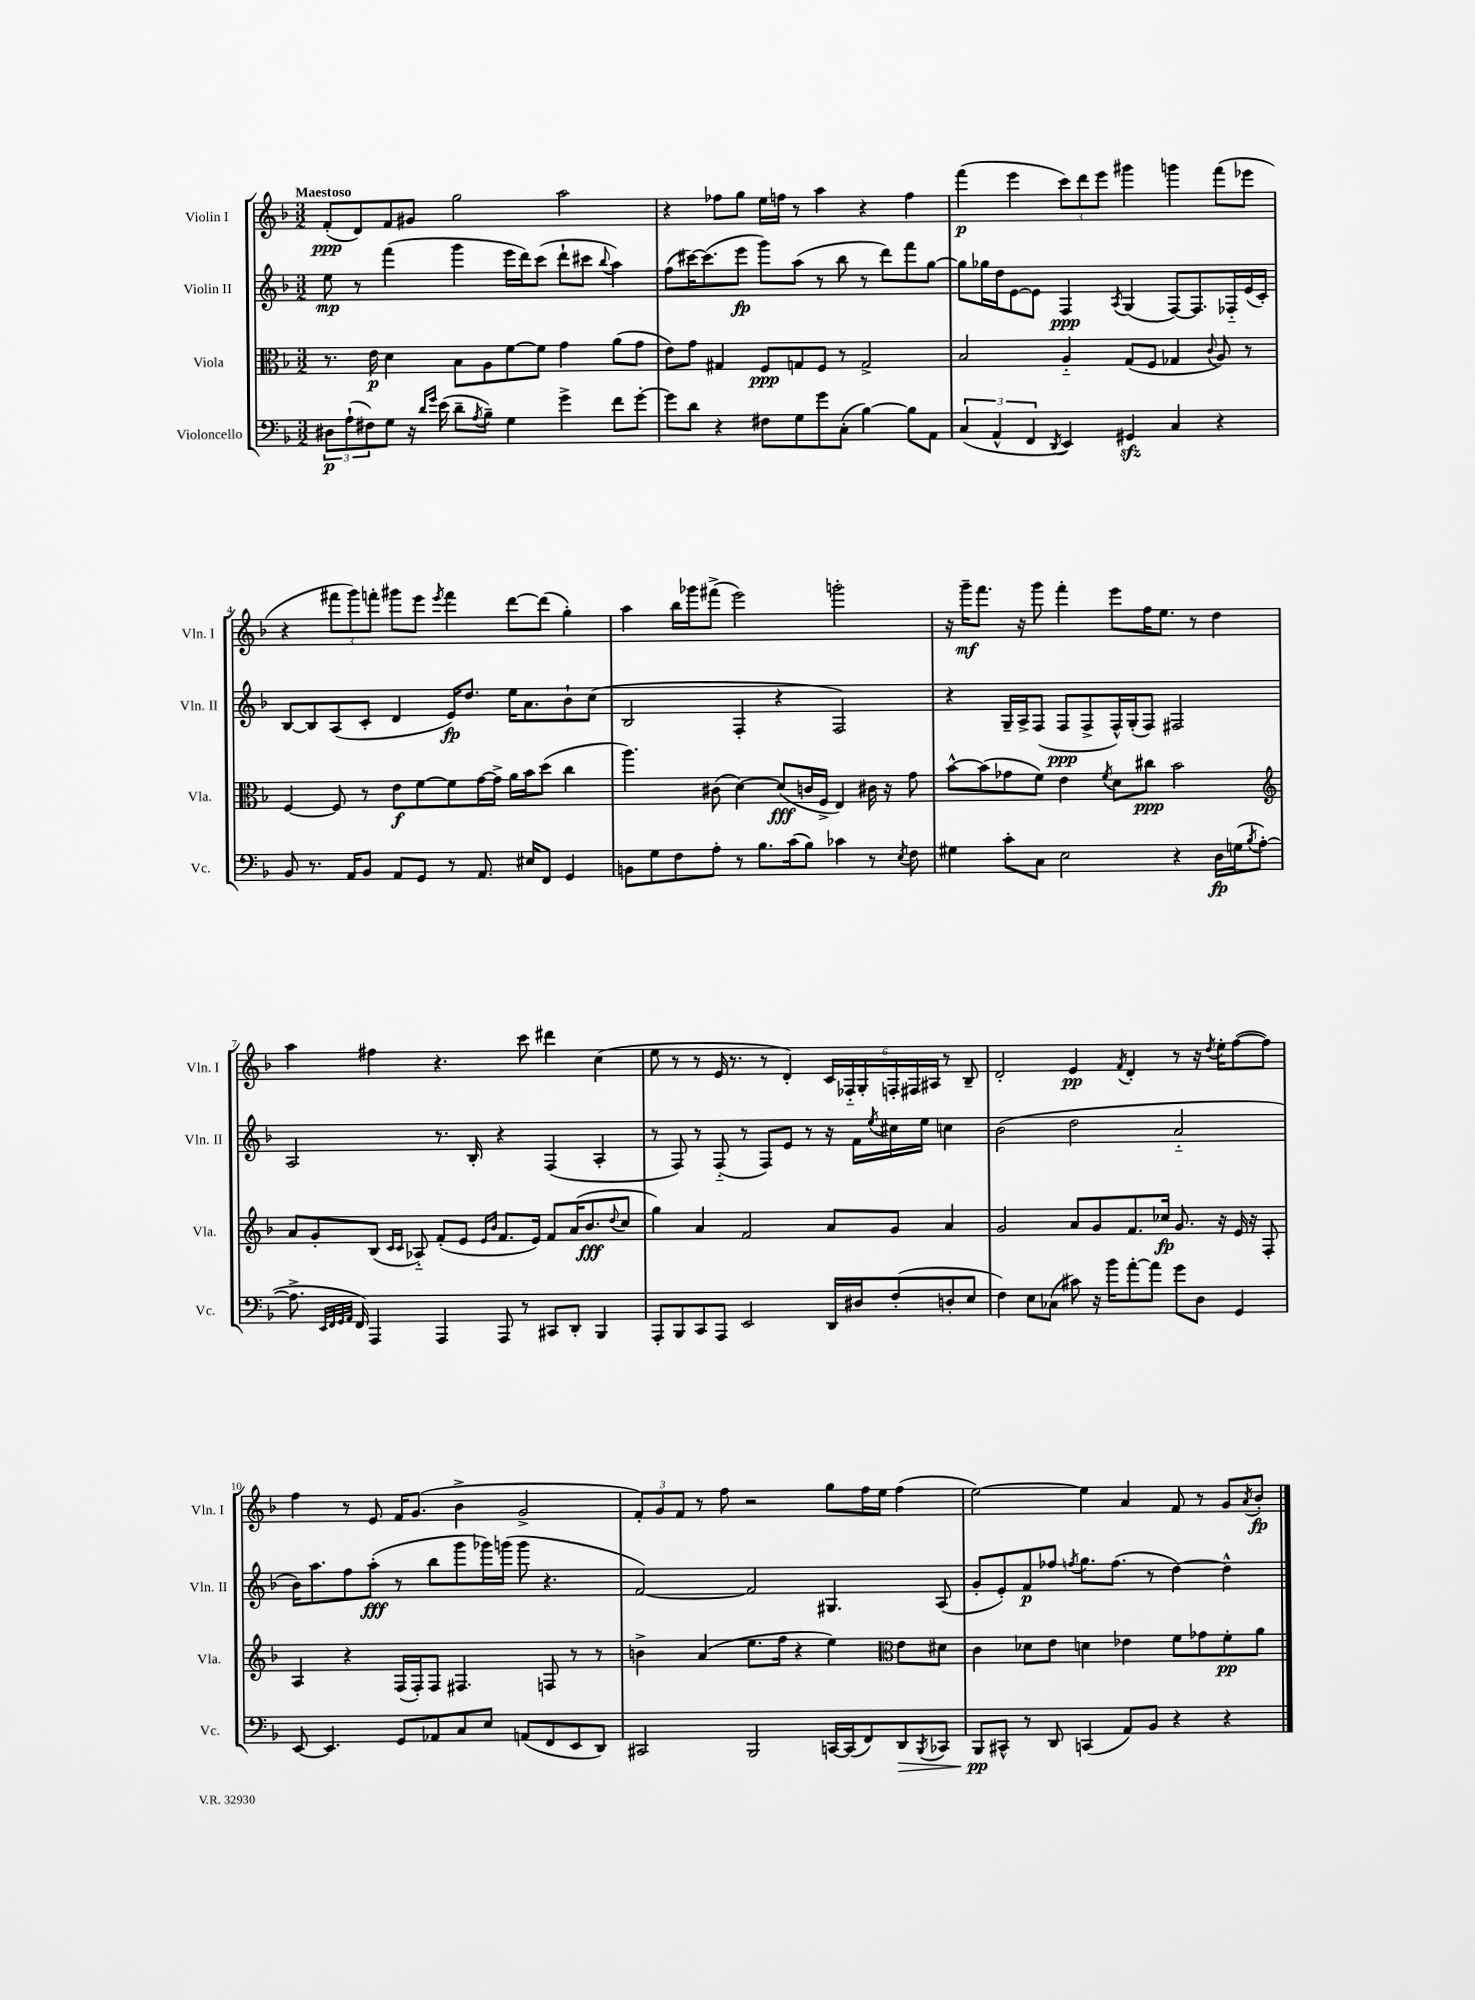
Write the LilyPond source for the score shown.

<<
\new StaffGroup <<
\new Staff = "s0" \with { instrumentName = "Violin I" shortInstrumentName = "Vln. I" } {
    \clef treble \key f \major \numericTimeSignature \time 3/2 \tempo "Maestoso"
    f'8-.\ppp( d'8) f'8 gis'8 g''2 a''2 |
    r4 fes''8 g''8 e''16 f''16 r8 a''4 r4 f''4 |
    f'''4\p( e'''4 \tuplet 3/2 { c'''8) d'''8 e'''8 } gis'''4 g'''4 f'''8( ees'''8 |
    r4 \tuplet 3/2 { fis'''8 g'''8) f'''8-. } gis'''8 e'''8 \acciaccatura { e'''8 } f'''4 d'''8~ d'''8( g''4-.) |
    a''4 bes''16 ges'''16 fis'''8->( e'''2) g'''2-. |
    r16 g'''16--\mf f'''8. r16 g'''8 f'''4-. e'''8 f''16 e''8. r8 d''4 |
    a''4 fis''4 r4. c'''8 dis'''4 c''4( |
    e''8 r8 r8 e'16 r8. r8 d'4-.) \tuplet 6/4 { c'16 fes16-_ g16-. f16-. fis16 ais16 } r8 bes8-- |
    d'2-. e'4\pp \acciaccatura { f'8 } d'4-. r8 r16 \acciaccatura { d''8 } e''16-. f''8~( f''8) |
    f''4 r8 e'8 f'16 g'8.( bes'4-> g'2-> |
    \tuplet 3/2 { f'8-.) g'8 f'8 } r8 f''8 r2 g''8 f''16 e''16 f''4( |
    e''2~) e''4 a'4 f'8 r8 g'8 \acciaccatura { a'8 } bes'8-.\fp \bar "|." |
}
\new Staff = "s1" \with { instrumentName = "Violin II" shortInstrumentName = "Vln. II" } {
    \clef treble \key f \major \numericTimeSignature \time 3/2
    e''8\mp r8 f'''4( g'''4 e'''16 d'''16) c'''8( d'''8-! cis'''8 \appoggiatura { bes''8 } a''4) |
    f''8( cis'''16~) cis'''8.( e'''8\fp g'''8) a''8( r8 bes''8 r8 d'''8) f'''8 g''8~ |
    g''8 ges''16 d''16 e'8~ e'8 f4\ppp \acciaccatura { a8 } g4( f8~) f8. fes16-_ e'16( c'16-.) |
    bes8~ bes8 a8( c'8-. d'4 e'16\fp) d''8. e''16 a'8. bes'8-! c''8( |
    bes2 f4-. r4 f2) |
    r4 g16-- a16-> f8( f8\ppp f8-> f16-^) g16-.( f8) fis2 |
    a2 r8. bes16-. r4 f4( a4-. |
    r8 f8) r8 f8-_( r8 f8) e'8 r8 r16 f'16 \acciaccatura { e''8 } cis''16 e''16 c''4 |
    bes'2( d''2 a'2-_ |
    bes'16) a''8. f''8 a''8-.\fff( r8 bes''8 g'''8 ges'''16) g'''16( g'''8 r4. |
    f'2~) f'2 gis4. a8( |
    g'8-. e'8-.) f'8\p fes''8 \acciaccatura { f''8 } g''8. f''8.( r8 d''4~) d''4-^ \bar "|." |
}
\new Staff = "s2" \with { instrumentName = "Viola" shortInstrumentName = "Vla." } {
    \clef alto \key f \major \numericTimeSignature \time 3/2
    r8. e'16\p d'4 bes8 a8 f'8~ f'8 g'4 a'8( g'8 |
    e'8) g'8 gis4 f8\ppp g8 f8 r8 g2-> |
    bes2 a4-_ g8( f8 ges4 \appoggiatura { c'8 } a8) r8 |
    f4~ f8 r8 e'8\f f'8~ f'8 g'16~ g'16-> a'16 bes'16 d''8( c''4 |
    a''4.) cis'8( d'4~) d'8\fff( c'16 f16-> e4) cis'16 r16 g'8 |
    bes'8~-^ bes'8( ges'8 f'8) e'4 \acciaccatura { f'8 } d'8 cis''8\ppp bes'2 |
    \clef treble a'8 g'8-. bes8( \grace { c'16 c'16 } aes8-_) f'8-.( e'8 \grace { e'16 bes'16 } f'8. e'16) f'8 a'16( bes'8.\fff \appoggiatura { d''8 } c''8 |
    g''4) a'4 f'2 a'8 g'8 a'4 |
    g'2 a'8 g'8 f'8. ces''16\fp g'8. r16 e'16 r16 f8-. |
    a4 r4 f16( f16-.) f8 fis4. f8 r8 r8 |
    b'4-> a'4( e''8. f''16 r4 e''4) \clef alto e'8 dis'8 |
    c'4 des'8 e'8 d'4 ees'4 f'8 ges'8 f'8-.\pp a'8 \bar "|." |
}
\new Staff = "s3" \with { instrumentName = "Violoncello" shortInstrumentName = "Vc." } {
    \clef bass \key f \major \numericTimeSignature \time 3/2
    \tuplet 3/2 { dis8\p a8-!( fis8) } g8 r16 \grace { d'16 g'16 } e'16( d'8-- \acciaccatura { a8 } bes8--) g4 g'4-> f'8 g'8~-. |
    g'8 d'8 r4 fis8 g8 g'8 c8-.( bes4~) bes8 a,8 |
    \tuplet 3/2 { c4( a,4-^ f,4 } \acciaccatura { d,8 } e,4) gis,4\sfz c4 r4 |
    bes,8 r8. a,16 bes,8 a,8 g,8 r8 a,8. eis16 f,8 g,4 |
    b,8 g8 f8 a8-. r8 bes8. c'16( bes8) ces'4 r8 \acciaccatura { e8 } f8 |
    gis4 c'8-. c8 e2 r4 d16\fp g16( \acciaccatura { bes8 } a8~-. |
    a8.-> \grace { e,32 f,32 g,32 a,32 } f,16) a,,4 a,,4 a,,8 r8 cis,8 d,8-. bes,,4 |
    a,,8-. bes,,8 c,8 a,,8 e,2 d,16 dis16 f8-.( d8-. e8 |
    f4) e8 ces8( cis'8) r16 bes'16 a'8~-. a'8 g'8 d8 g,4 |
    e,8~ e,4. g,8 aes,8 c8 e8 a,8( f,8 e,8 d,8) |
    cis,2 bes,,2 c,16~ c,16( f,8) d,8\> \acciaccatura { bes,,8 } ces,8 |
    bes,,8\pp\! cis,8-^ r8 d,8 c,4( a,8) bes,8 r4 r4 \bar "|." |
}
>>
>>
